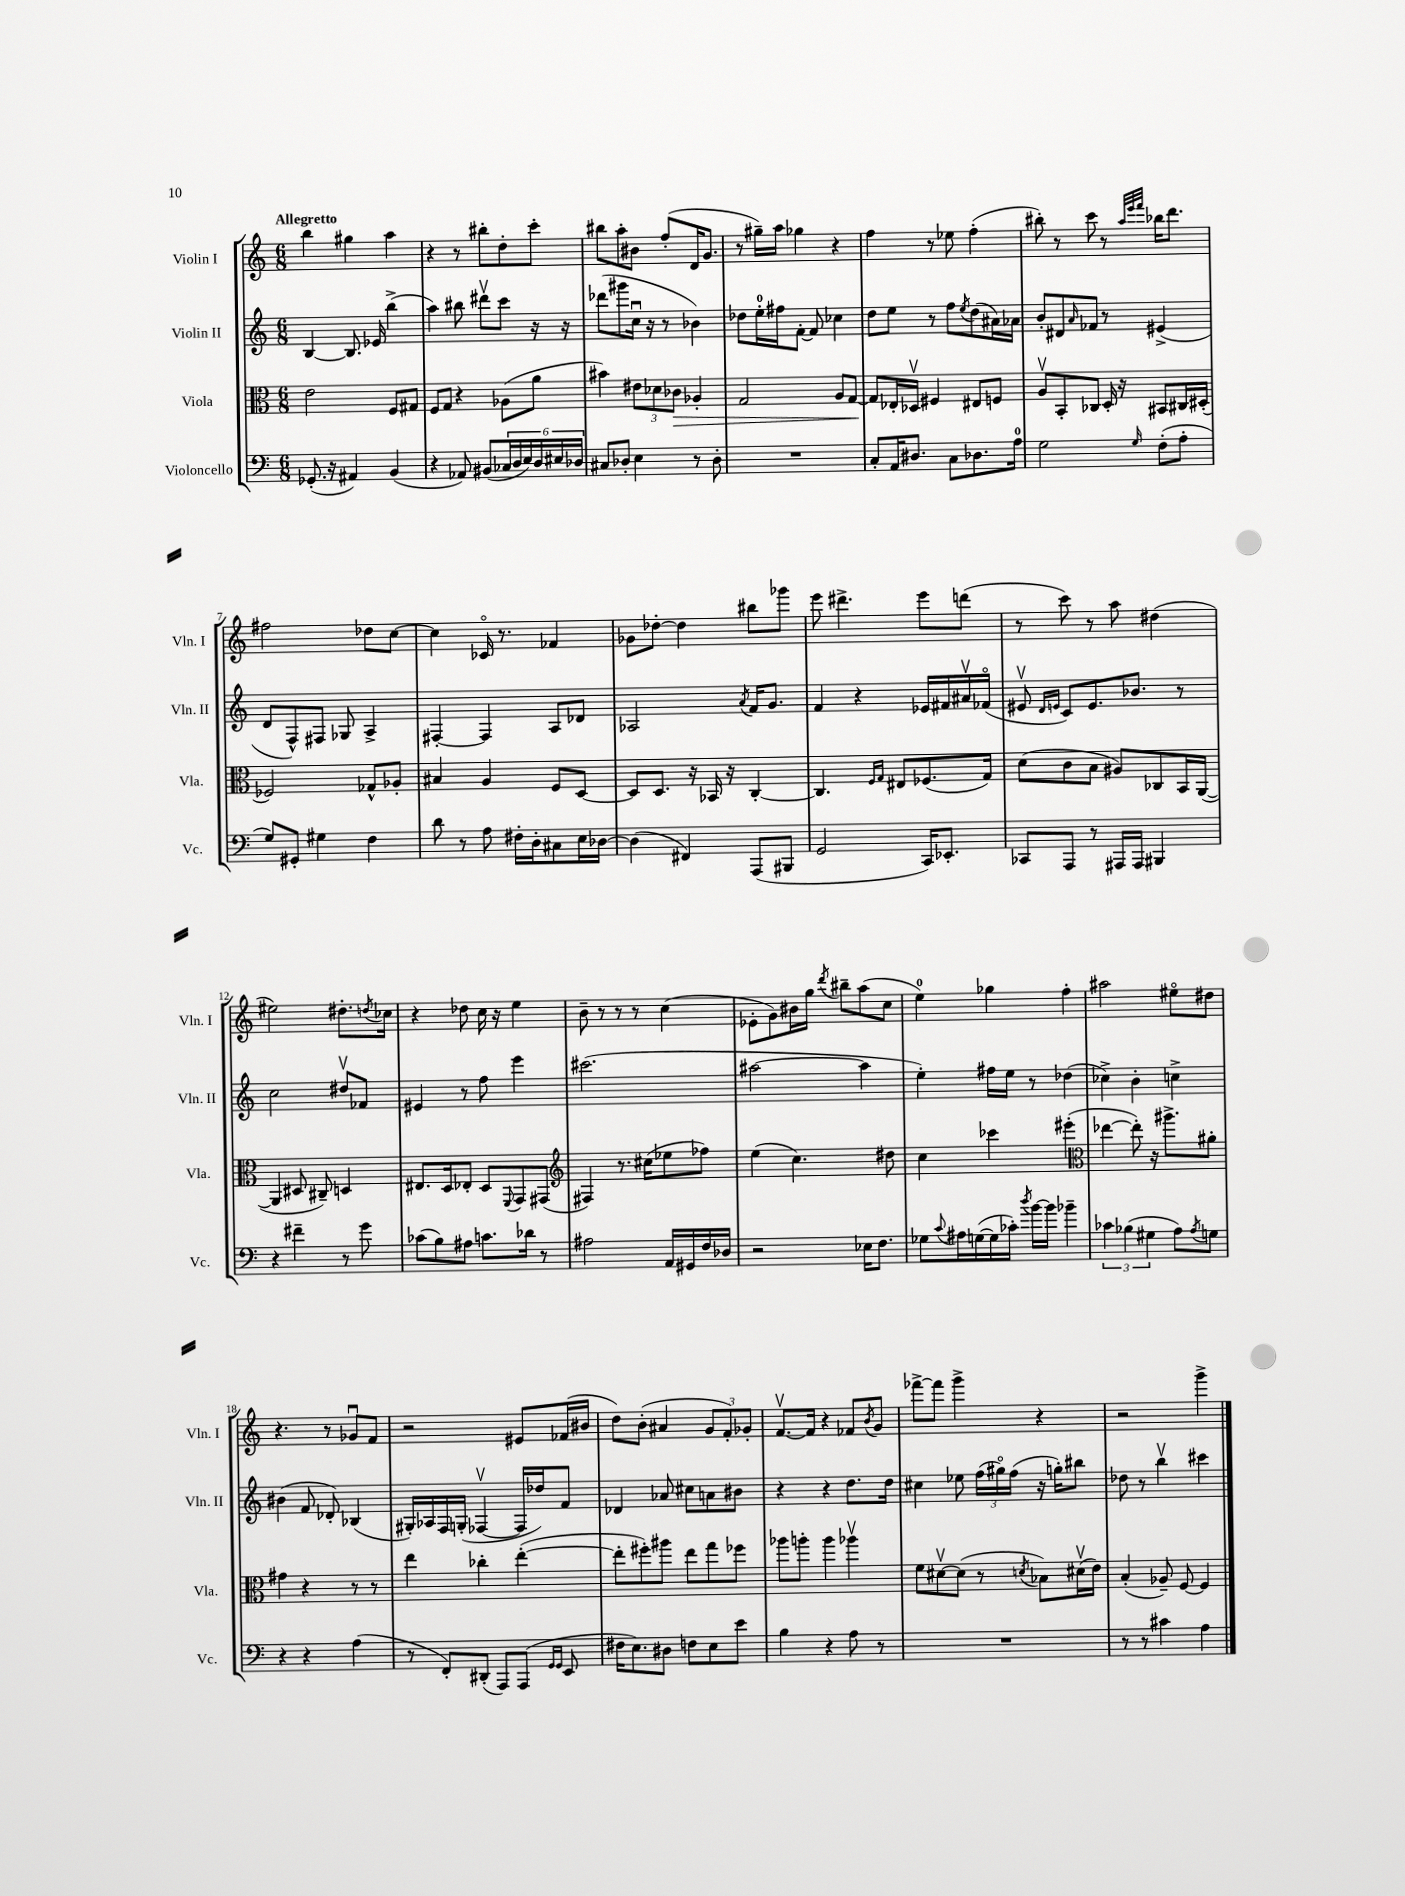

**kern	**kern	**kern	**kern
*staff4	*staff3	*staff2	*staff1
*clefF4	*clefC3	*clefG2	*clefG2
*k[]	*k[]	*k[]	*k[]
*M6/8	*M6/8	*M6/8	*M6/8
(8.GG-'	2e	[4B	4bb
16r	.	.	.
4AA#)	.	8.B]	4gg#
.	.	16e-	.
(4BB	8F	(4bb^	4aa
.	8G#	.	.
=	=	=	=
4r	8F	4aa)	4r
.	8G	.	.
8AA-)	4r	8bb#	8r
(8BB#	.	8ddd#v	8bb#'
24C-	(8A-	8ccc	8dd'
24D	.	.	.
24E)	.	.	.
24D	8a	16r	8ccc'
24E#	.	.	.
.	.	16r	.
24D-	.	.	.
=	=	=	=
8C#	4b#)	(8ddd-	8bb#
8D-'	.	8ggg#	8aa'
4E	12e#	16ccu	8b#
.	.	16r	.
.	12d-	.	.
.	.	8r	(8ff'
.	12c-	.	.
8r	4A-'	4b-)	16d
.	.	.	8.g
8D-'	.	.	.
=	=	=	=
2.r	2G	8dd-	8r
.	.	16ee'	16gg#~)
.	.	16ff#	16aa
.	.	[8f'	4gg-
.	.	8f]	.
.	8A	4cc-	4r
.	[8G	.	.
=	=	=	=
8C'	8G]	8dd	4ff
16AA	16E-'	8ee	.
8.D#	16D-v	.	.
.	4F#	8r	8r
8C	.	8ff	8ee-
.	.	8qee	.
8.D-	8E#	(8dd	(4ff'
.	8F	16a#)	.
16A	.	16a-	.
=	=	=	=
2G	8Av	8b'	8bb#')
.	8BB'	8d#	8r
.	.	16qqa	.
.	8C-	8f-	8ccc
.	16D'	8r	8r
.	16r	.	.
.	.	.	32qqaa
.	.	.	32qqeee
16qqG	.	.	32qqfff
(8F'	8BB#	(4e#^	16bb-
.	.	.	8.ddd
8A'	16C#	.	.
.	(16D#'	.	.
=	=	=	=
8G)	2F-)	8d	2ff#
8GG#'	.	8F^^)	.
4G#	.	8F#	.
.	.	8G-	.
4F	8G-^^	4A^	8dd-
.	8A-'	.	[8cc
=	=	=	=
8d	4B#	[4F#'	4cc]
8r	.	.	.
8A	4A	4F#]	16c-o
.	.	.	8.r
16F#'	.	.	.
16D'	.	.	.
8C#	8F	8A	4f-
16E	[8D	8d-	.
[16D-	.	.	.
=	=	=	=
(4D-]	8D]	2A-	8g-
.	8.D	.	[8dd-'
4FF#)	.	.	4dd-]
.	16r	.	.
.	16BB-	.	.
.	16r	.	.
.	.	8qa	.
(8AAA	[4C'	16f	8bb#
.	.	8.g	.
8BBB#	.	.	8ggg-
=	=	=	=
2GG	4.C]	4f	8eee
.	.	.	4.ddd#^
.	.	4r	.
.	16qqF	.	.
.	16qqG	.	.
.	8E#	.	.
16CC)	(8.F-	16e-	8eee
8.EE-'	.	16f#	.
.	.	16a#v	(8ddd
.	16G)	(16f-o	.
=	=	=	=
8CC-	(8d	8e#v	8r
.	.	16qqd	.
.	.	16qqe	.
8AAA	8c	8c)	8ccc)
8r	8B	8.e	8r
16AAA#	8A#)	.	8aa
16AAA#	.	8.b-	.
4BBB#	8C-	.	(4dd#
.	16BB	8r	.
.	([16AA	.	.
=	=	=	=
4r	4AA]	2cc	2ee#)
4f#~	8D#	.	.
.	8C#~)	.	.
8r	4D	8dd#v	8.dd#'
8g	.	8f-	.
.	.	.	8qdd
.	.	.	16cc-
=	=	=	=
(8c-	8.E#	4e#	4r
8B)	.	.	.
.	16D	.	.
8A#	8E-'	8r	8dd-
8.c	8D	8ff	16cc
.	.	.	16r
.	8qqFF	.	.
.	8GG	4eee	4ee
16d-	.	.	.
8r	(8GG#	.	.
=	=	=	=
*	*clefG2	*	*
2A#	4F#)	(2.ccc#	8b~
.	.	.	8r
.	8.r	.	8r
.	.	.	8r
.	(16cc#	.	.
16AA	8ee-	.	(4cc
16GG#	.	.	.
16F	8ff-)	.	.
16D-	.	.	.
=	=	=	=
2r	(4ee	[2aa#	8e-'
.	.	.	8g)
.	4.cc)	.	16b#
.	.	.	16gg
.	.	.	8qddd
.	.	.	8bb#~
16E-	.	4aa#]	(8aa
8.F	.	.	.
.	8dd#	.	8cc
=	=	=	=
8G-	4cc	4ee')	4ee)
8qqc	.	.	.
16A#	.	.	.
([16G	.	.	.
16G]	4ccc-	16ff#	4gg-
16c-')	.	16ee	.
8qdd	.	.	.
[16b	.	8r	.
16b]	.	.	.
4b-~	(4eee#'	(4dd-	4ff'
=	=	=	=
*	*clefC3	*	*
6c-	[4ee-	4cc-^)	2aa#
(6B-	.	.	.
.	8ee-'])	4b'	.
6G#	.	.	.
.	16r	.	.
.	8.aa#^	.	.
8A)	.	4cc^	8ee#o
8qA	.	.	.
8G	8a#'	.	8dd#
=	=	=	=
4r	4g#	(4b#	4.r
4r	4r	8f	.
.	.	8d-')	8r
(4A	8r	(4B-	8g-u
.	8r	.	8f
=	=	=	=
8r	4ee	16G#')	2r
.	.	16A-	.
8FF')	.	16F	.
.	.	(16G'	.
(8DD#'	4cc-'	[4F-v	.
8AAA)	.	.	.
(8AAA	([4ee'	16F-]	8e#
.	.	16dd-)	.
16qqGG	.	.	.
16qqGG	.	.	.
8EE	.	8f	(16f-
.	.	.	16b#
=	=	=	=
16F#	8ee']	4d-	8dd)
8.E)	.	.	.
.	8ff#')	.	(8b'
8D#	8aa#	8a-	4a#
8F	8ee	8cc#	.
8E	8gg	8a	12g
.	.	.	12f')
8e	8ff-	8b#	.
.	.	.	12g-'
=	=	=	=
4B	8aa-	4r	[8.fv
.	8aa'	.	.
.	.	.	16f]
4r	4aa	4r	4r
8A	4aa-v	8.dd	8f-
.	.	.	8qb
8r	.	.	8g
.	.	16dd	.
=	=	=	=
2.r	8f	4cc#	[8fff-^
.	[8d#v	.	8fff-]
.	(8d#]	8ee-	4ggg^
.	8r	(24ff	.
.	.	24gg#o)	.
.	.	(24ff	.
.	8qd	.	.
.	8B-)	16r	4r
.	.	16gg')	.
.	(16d#v	8bb#	.
.	16e)	.	.
=	=	=	=
8r	(4B'	8dd-	2r
8r	.	8r	.
4c#	8A-~)	4bbv	.
.	[8F	.	.
4A	4F]	4ccc#	4ggg^
==	==	==	==
*-	*-	*-	*-
